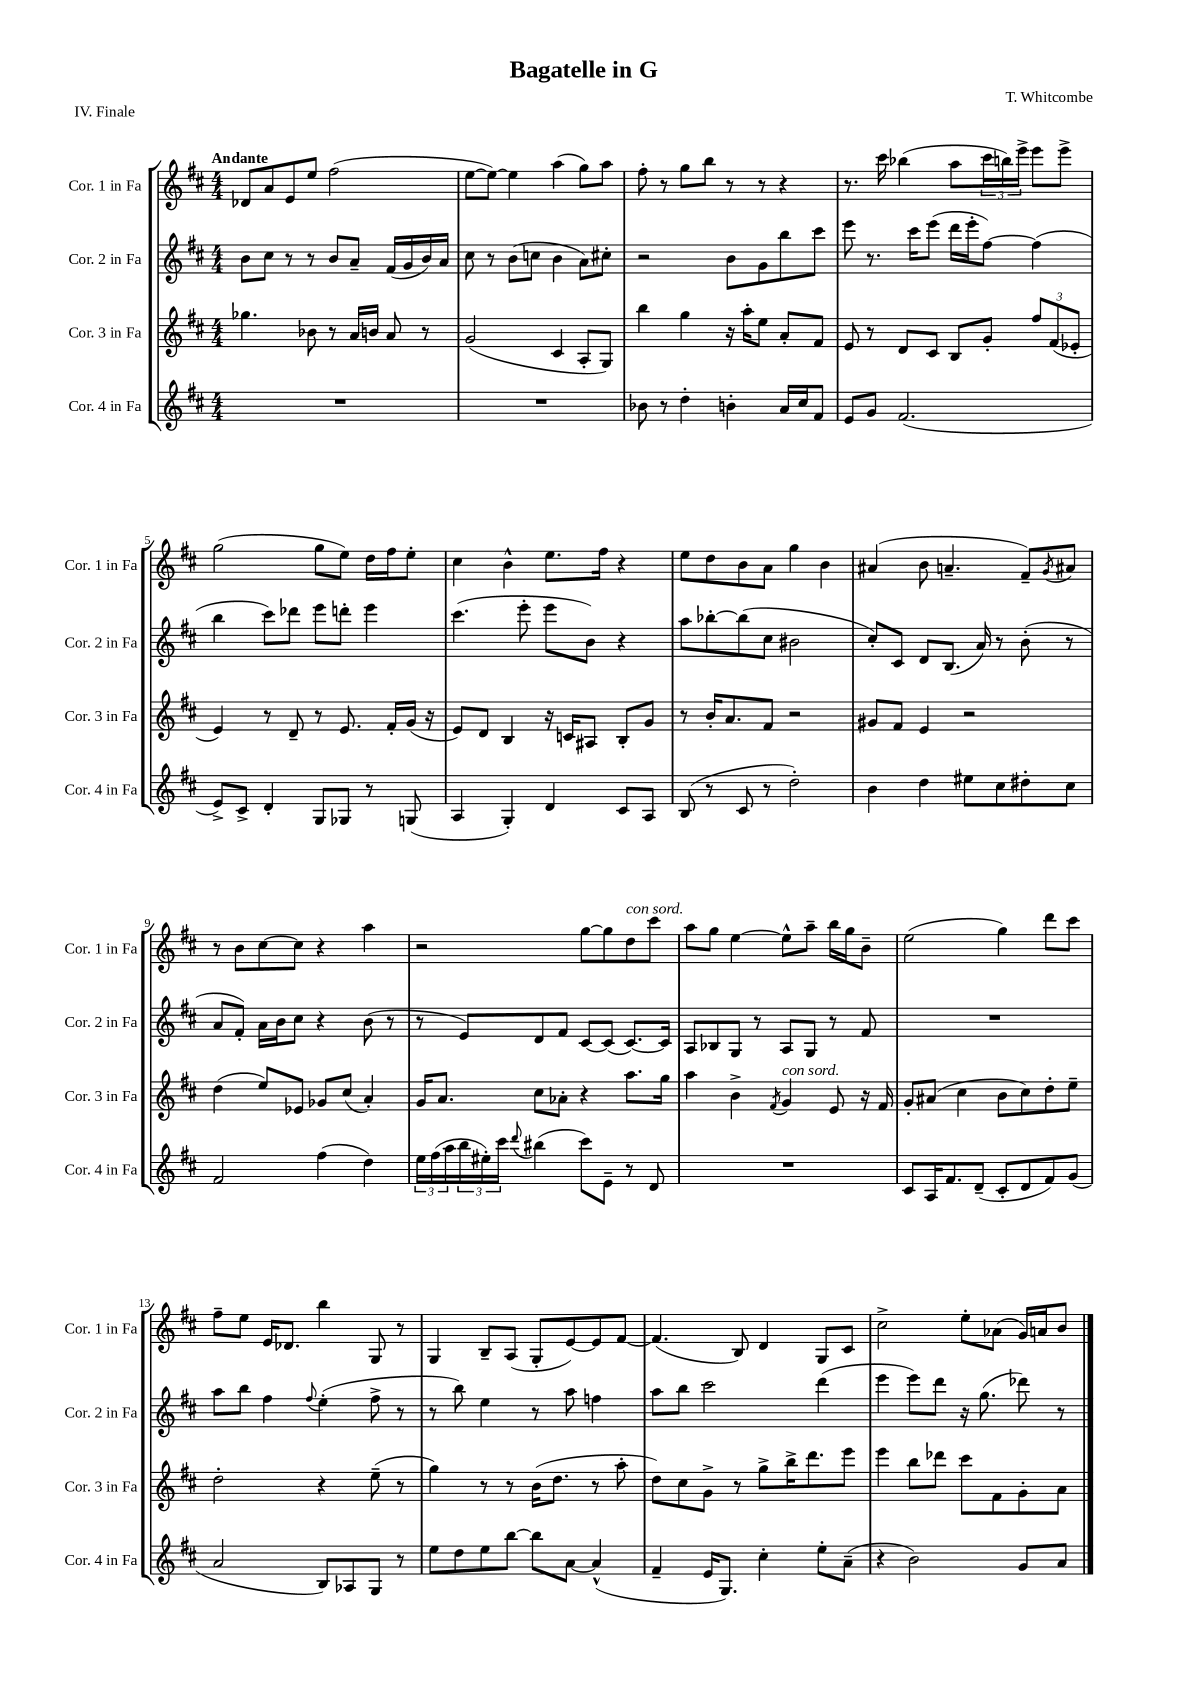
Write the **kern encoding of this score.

**kern	**kern	**kern	**kern
*staff4	*staff3	*staff2	*staff1
*clefG2	*clefG2	*clefG2	*clefG2
*k[f#c#]	*k[f#c#]	*k[f#c#]	*k[f#c#]
*M4/4	*M4/4	*M4/4	*M4/4
1r	4.gg-	8b	8d-
.	.	8cc#	8a
.	.	8r	8e
.	8b-	8r	8ee
.	8r	8b	(2ff#
.	16a	8a~	.
.	16b	.	.
.	8a	(16f#	.
.	.	16g	.
.	8r	16b)	.
.	.	16a	.
=	=	=	=
1r	(2g	8cc#	[8ee
.	.	8r	8ee_)
.	.	(8b	4ee]
.	.	8cc	.
.	4c#	4b	(4aa
.	8A'	8a)	8gg)
.	8G)	8cc#'	8aa
=	=	=	=
8b-	4bb	2r	8ff#'
8r	.	.	8r
4dd'	4gg	.	8gg
.	.	.	8bb
4b'	16r	8b	8r
.	16aa'	.	.
.	8ee	8g	8r
16a	8a'	8bb	4r
16cc#	.	.	.
8f#	8f#	8ccc#	.
=	=	=	=
8e	8e	8eee	8.r
8g	8r	8.r	.
.	.	.	16ccc#
(2.f#	8d	.	(4bb-
.	.	16ccc#	.
.	8c#	(8eee	.
.	8B	16ddd	8aa
.	.	16eee'	.
.	8g'	[8ff#)	24ccc#
.	.	.	24bb)
.	.	.	24eee^
.	12ff#	(4ff#]	8eee
.	(12f#	.	.
.	.	.	8eee^
.	12e-'	.	.
=	=	=	=
8e^)	4e)	4bb	(2gg
8c#^	.	.	.
4d'	8r	8ccc#)	.
.	8d~	8ddd-	.
8G	8r	8eee	8gg
8G-	8.e	8ddd'	8ee)
8r	.	4eee	16dd
.	16f#'	.	16ff#
(8G	(16g	.	8ee'
.	16r	.	.
=	=	=	=
4A	8e)	(4.ccc#	4cc#
.	8d	.	.
4G')	4B	.	4b^^
.	.	8eee'	.
4d	16r	8eee	8.ee
.	16c	.	.
.	8A#	8b)	.
.	.	.	16ff#
8c#	8B'	4r	4r
8A	8g	.	.
=	=	=	=
(8B	8r	8aa	8ee
8r	16b'	[8bb-'	8dd
.	8.a	.	.
8c#	.	(8bb-]	8b
8r	8f#	8cc#	8a
2dd')	2r	2b#	4gg
.	.	.	4b
=	=	=	=
4b	8g#	8cc#')	(4a#
.	8f#	8c#	.
4dd	4e	8d	8b
.	.	(8.B	4.a~
8ee#	2r	.	.
.	.	16a)	.
8cc#	.	8r	.
8dd#'	.	(8b'	8f#~)
.	.	.	8qg
8cc#	.	8r	8a#
=	=	=	=
2f#	(4dd	8a	8r
.	.	8f#')	8b
.	8ee)	16a	[8cc#
.	.	16b	.
.	8e-	8cc#	8cc#]
(4ff#	8g-	4r	4r
.	(8cc#	.	.
4dd)	4a')	(8b	4aa
.	.	8r	.
=	=	=	=
24ee	16g	8r	2r
(24ff#	.	.	.
.	8.a	.	.
24aa	.	.	.
24bb	.	8e)	.
24ee#')	.	.	.
24ccc#	.	.	.
8qqddd	.	.	.
(4bb#	8cc#	8d	.
.	8a-'	8f#	.
8ccc#)	4r	[8c#	[8gg
8e~	.	(8c#]	8gg]
8r	8.aa	[8.c#)	8dd
8d	.	.	8ccc#
.	16gg	16c#]	.
=	=	=	=
1r	4aa	8A	8aa
.	.	8B-	8gg
.	4b^	8G	[4ee
.	.	8r	.
.	8qf#	.	.
.	4g	8A	8ee^^]
.	.	8G	8aa~
.	8e	8r	16bb
.	.	.	16gg
.	16r	8f#	8b~
.	16f#	.	.
=	=	=	=
8c#	8g'	1r	(2ee
16A	(8a#	.	.
8.f#	.	.	.
.	4cc#	.	.
(8d~	.	.	.
8c#'	8b	.	4gg)
8d	8cc#)	.	.
8f#)	8dd'	.	8ddd
(8g	8ee~	.	8ccc#
=	=	=	=
2a	2dd'	8aa	8ff#~
.	.	8bb	8ee
.	.	4ff#	16e
.	.	.	8.d-
.	.	8qqff#	.
8B)	4r	(4ee'	4bb
8A-	.	.	.
8G	(8ee~	8ff#^	8G
8r	8r	8r	8r
=	=	=	=
8ee	4gg)	8r	4G
8dd	.	8bb)	.
8ee	8r	4ee	8B~
[8bb	8r	.	(8A
8bb]	(16b	8r	8G'
.	8.dd	.	.
[8a	.	8aa	[8e)
(4a^^]	8r	4ff	8e]
.	8aa'	.	[8f#
=	=	=	=
4f#~	8dd)	8aa	(4.f#]
.	8cc#	8bb	.
16e	8g^	2ccc#	.
8.G)	.	.	.
.	8r	.	8B)
4cc#'	8gg^	.	4d
.	16bb^	.	.
.	8.ddd	.	.
8ee'	.	(4ddd	8G
(8a~	8eee	.	8c#
=	=	=	=
4r	4eee	4eee	2cc#^
2b)	8bb	8eee)	.
.	8ddd-	8ddd	.
.	8ccc#	16r	8ee'
.	.	(8.gg	.
.	8f#	.	(8a-
8g	8g'	8ddd-)	16g)
.	.	.	16a
8a	8a	8r	8b
==	==	==	==
*-	*-	*-	*-
